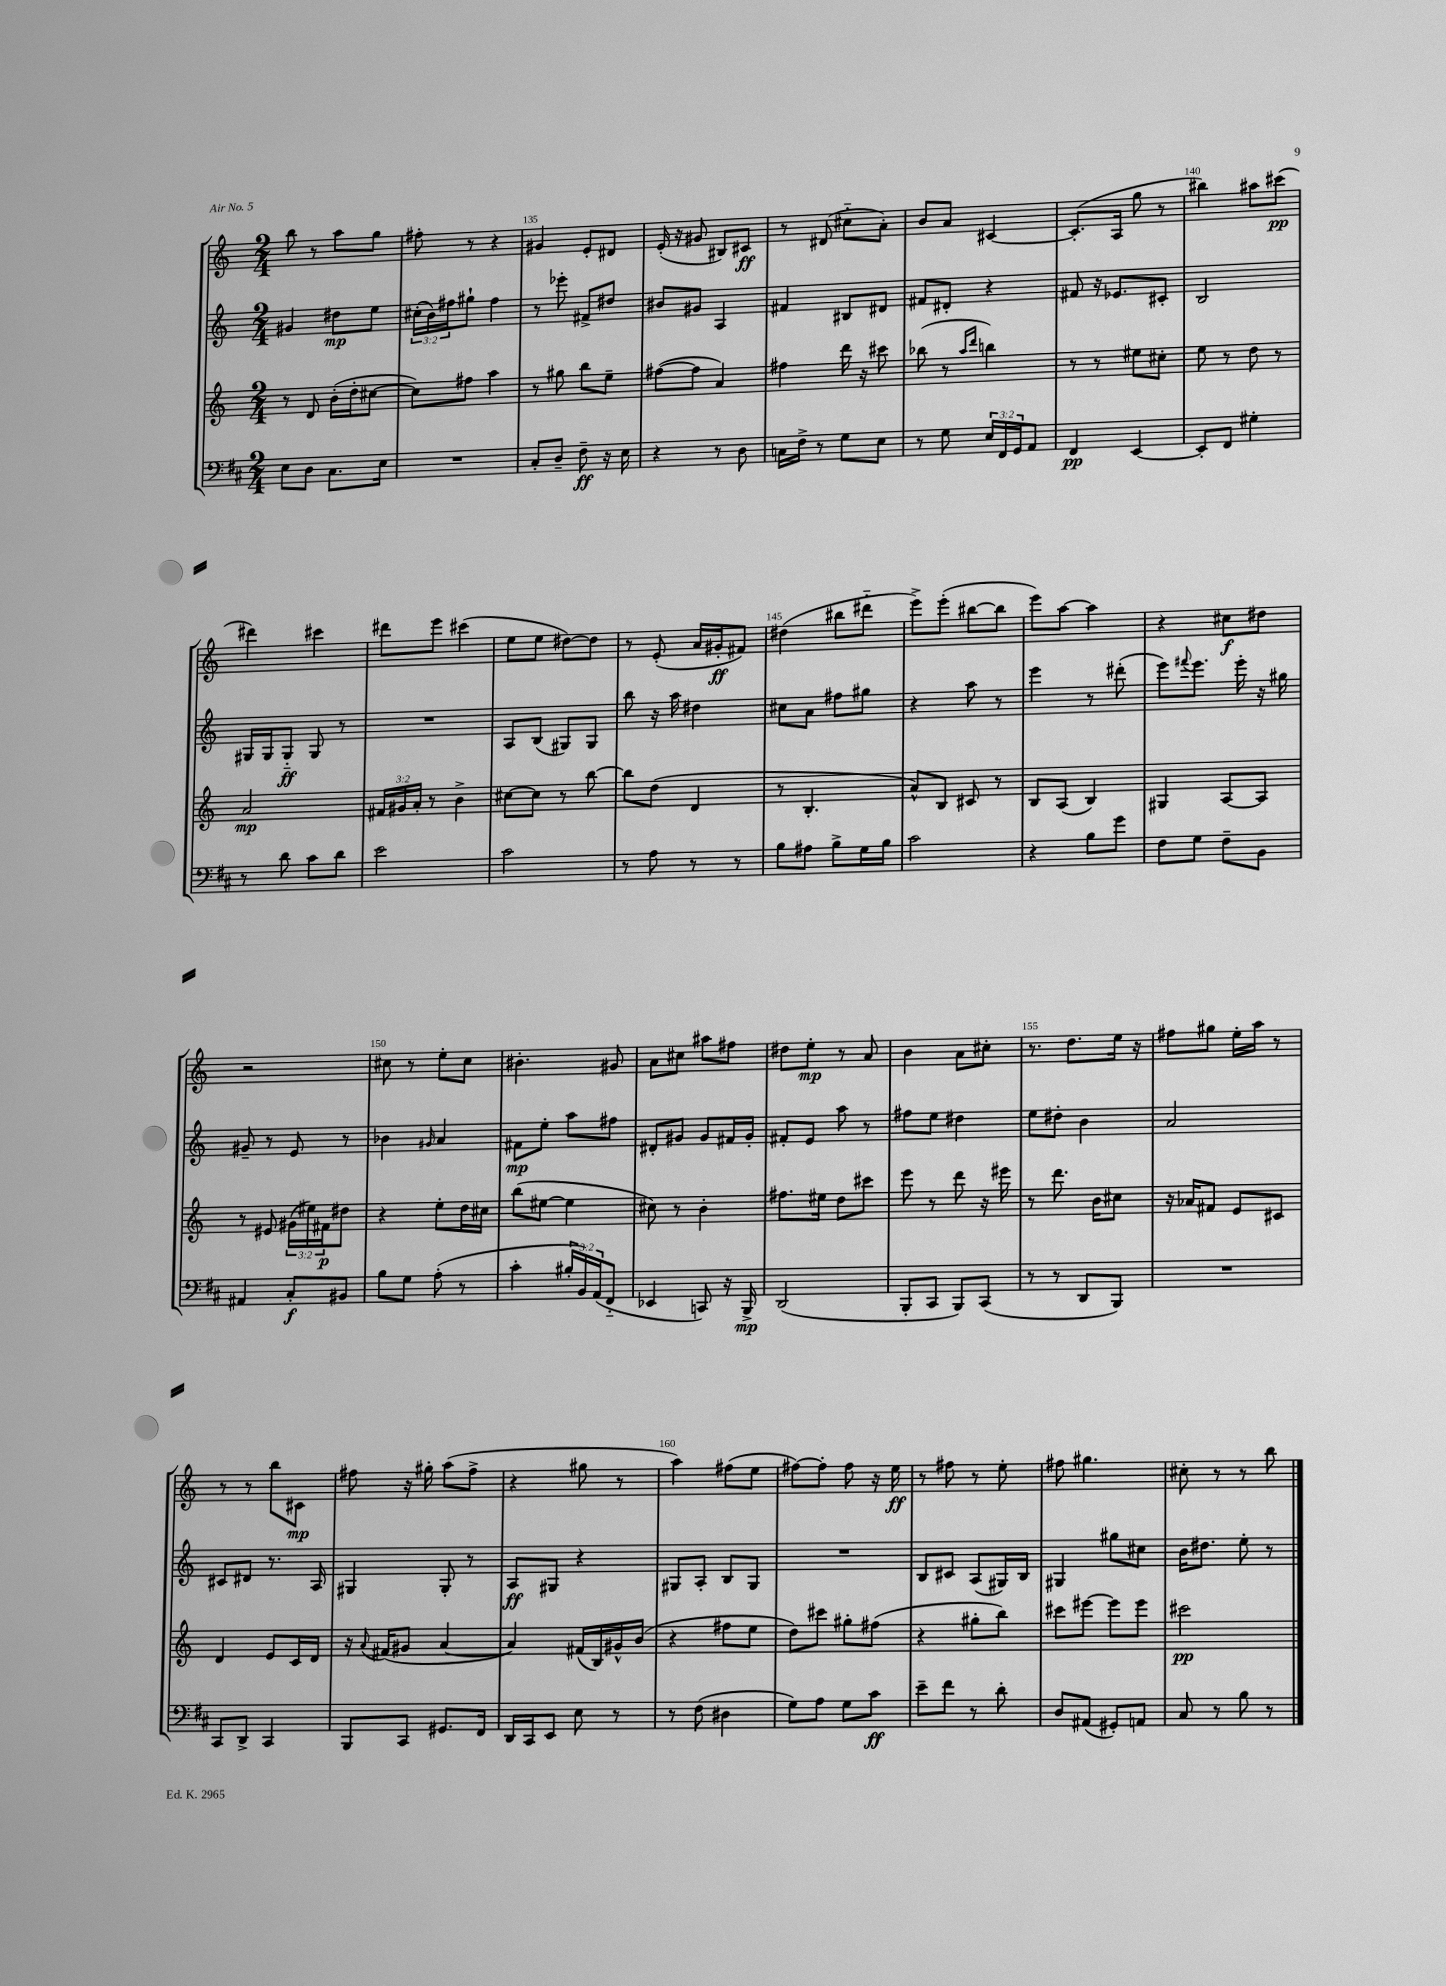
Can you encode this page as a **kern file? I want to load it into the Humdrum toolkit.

**kern	**kern	**kern	**kern
*staff4	*staff3	*staff2	*staff1
*clefF4	*clefG2	*clefG2	*clefG2
*k[f#c#]	*k[]	*k[]	*k[]
*M2/4	*M2/4	*M2/4	*M2/4
8E	8r	4g#	8bb
8D	8d	.	8r
8.C#	(16b'	8dd#	8aa
.	16dd'	.	.
.	[8cc#	8ee	8gg
16E	.	.	.
=	=	=	=
2r	8cc#])	(24cc#'	8ff#'
.	.	24b)	.
.	.	24ff#	.
.	8ff#	8gg#`	8r
.	4aa	4ff#	4r
=	=	=	=
8C#'	8r	8r	4g#
8D~	8gg#	8eee-'	.
8F#~	8bb	8f#^	8e'
16r	8ee~	8dd#	8d#
16E	.	.	.
=	=	=	=
4r	([8ff#	8b#	(16e'
.	.	.	16r
.	8ff#]	8g#	8g#
8r	4a)	4A	8B#)
8D	.	.	8c#
=	=	=	=
16C	4ff#	4f#	8r
16F#^	.	.	.
8r	.	.	(8d#
8G	16ddd	8B#	8cc#'~
.	16r	.	.
8E	8ccc#	8d#	8a')
=	=	=	=
8r	(8bb-	8f#	8b
8G	8r	8d#'	8a
.	16qqaa	.	.
.	16qqddd	.	.
24E	4bb)	4r	[4c#
24FF#	.	.	.
24GG	.	.	.
8AA	.	.	.
=	=	=	=
4FF#	8r	8f#	(8.c#']
.	8r	16r	.
.	.	8.e-	16A
[4EE	8ee#	.	8gg
.	8cc#'	8c#'	8r
=	=	=	=
8EE']	8ee	2B	4bb#)
8FF#	8r	.	.
4G#'	8dd	.	8aa#
.	8r	.	(8ccc#
=	=	=	=
8r	2a	16G#	4ddd#)
.	.	16G#	.
8d	.	8G#'~	.
8c#	.	8G#	4ccc#
8d	.	8r	.
=	=	=	=
2e	24f#	2r	8ddd#
.	24g#	.	.
.	24a'	.	.
.	8r	.	8eee
.	4b^	.	(4ccc#
=	=	=	=
2c#	[8cc#	8A	8ee
.	8cc#]	(8B	8ee
.	8r	8G#)	[8dd#)
.	[8bb	8G#	8dd#]
=	=	=	=
8r	8bb]	8bb	8r
8A	(8dd	16r	(8e'
.	.	16aa	.
8r	4d	4dd#	16a
.	.	.	16g#'
8r	.	.	8f#)
=	=	=	=
8B	8r	8cc#	(4dd#
8A#	4.B'	8a	.
8B^	.	8ff#	8bb#
16G	.	8gg#	8ddd#'~
16B	.	.	.
=	=	=	=
2c#	8a^^)	4r	8eee^)
.	8B	.	(8eee'
.	8c#	8aa	[8bb#
.	8r	8r	8bb#]
=	=	=	=
4r	8B	4eee	8eee)
.	(8A	.	[8aa
8B	4B)	8r	4aa]
8g	.	(8ddd#'	.
=	=	=	=
8F#	4G#	8eee)	4r
.	.	8qqfff#	.
8G	.	8.eee	.
8F#~	[8A	.	8cc#
.	.	16eee'	.
8BB	8A]	16r	8dd#
.	.	16gg#	.
=	=	=	=
4AA#	8r	8g#~	2r
.	8e#	8r	.
8C#'	(24g#	8e	.
.	24ee#)	.	.
.	24f#	.	.
8BB#	8dd#	8r	.
=	=	=	=
8B	4r	4b-	8cc#
8G	.	.	8r
.	.	16qqg#	.
(8A'	8ee'	4a	8ee'
8r	16dd	.	8cc#
.	16cc#	.	.
=	=	=	=
4c#'	(8bb	8f#	4.b#'
.	[8ee#	8ee'	.
24B#'	4ee#]	8aa	.
24BB)	.	.	.
(24AA	.	.	.
8FF#'~	.	8ff#	8g#
=	=	=	=
4EE-	8cc#)	8d#'	8a
.	8r	8g#	8cc#
8CC)	4b'	8g#	8aa#
16r	.	16f#	8ff#
16BBB^	.	16g#'	.
=	=	=	=
(2DD	8.ff#	8f#'	8dd#
.	.	8e	8ee'
.	16ee#	.	.
.	8dd	8aa	8r
.	8ccc#	8r	8a
=	=	=	=
8BBB'	8eee	8ff#	4b
8CC#	8r	8ee	.
8BBB)	8ddd	4dd#	8a
(8CC#	16r	.	8cc#'
.	16eee#	.	.
=	=	=	=
8r	8r	8ee	8.r
8r	8.ddd	8dd#'	.
.	.	.	8.dd
8DD	.	4b	.
.	16b	.	.
8BBB)	8cc#	.	16ee
.	.	.	16r
=	=	=	=
2r	16r	2a	8ff#
.	16a-	.	.
.	8f#	.	8gg#
.	8e	.	16ee'
.	.	.	16aa
.	8c#	.	8r
=	=	=	=
8CC#	4d	8c#	8r
8DD^	.	8d#	8r
4CC#	8e	8.r	8bb
.	16c	.	8c#
.	16d	16A	.
=	=	=	=
8BBB	16r	4G#	8ff#
.	8qqa	.	.
.	(16f#	.	.
8CC#	8g#	.	16r
.	.	.	16gg#'
8.GG#	[4a	8G#'	(8aa
.	.	8r	8ff#^
16FF#	.	.	.
=	=	=	=
16DD	4a])	8A	4r
16CC#	.	.	.
8EE	.	8G#	.
8E	(16f#	4r	8gg#
.	16B)	.	.
8r	16g#^^	.	8r
.	(16b	.	.
=	=	=	=
8r	4r	8G#	4aa)
(8F#	.	8A'	.
4D#	8ff#	8B	(8ff#
.	8ee	8G#	8ee
=	=	=	=
8G)	8dd)	2r	[8ff#)
8A	8ccc#	.	8ff#']
8G	8gg#'	.	8ff#
8c#	(8ff#	.	16r
.	.	.	16ee
=	=	=	=
8e~	4r	8B	8r
8f#	.	8c#	8ff#
8r	8gg#'	(8A	8r
8d'	8bb)	16G#)	8ee'
.	.	16B	.
=	=	=	=
8D	8ccc#	4G#	8ff#
(8AA#	[8eee#	.	4.gg#
8GG#')	8eee#]	8gg#	.
8AA	8eee#	8cc#	.
=	=	=	=
8C#	2ccc#	16b	8cc#'
.	.	8.dd#	.
8r	.	.	8r
8B	.	8ee'	8r
8r	.	8r	8bb
==	==	==	==
*-	*-	*-	*-
